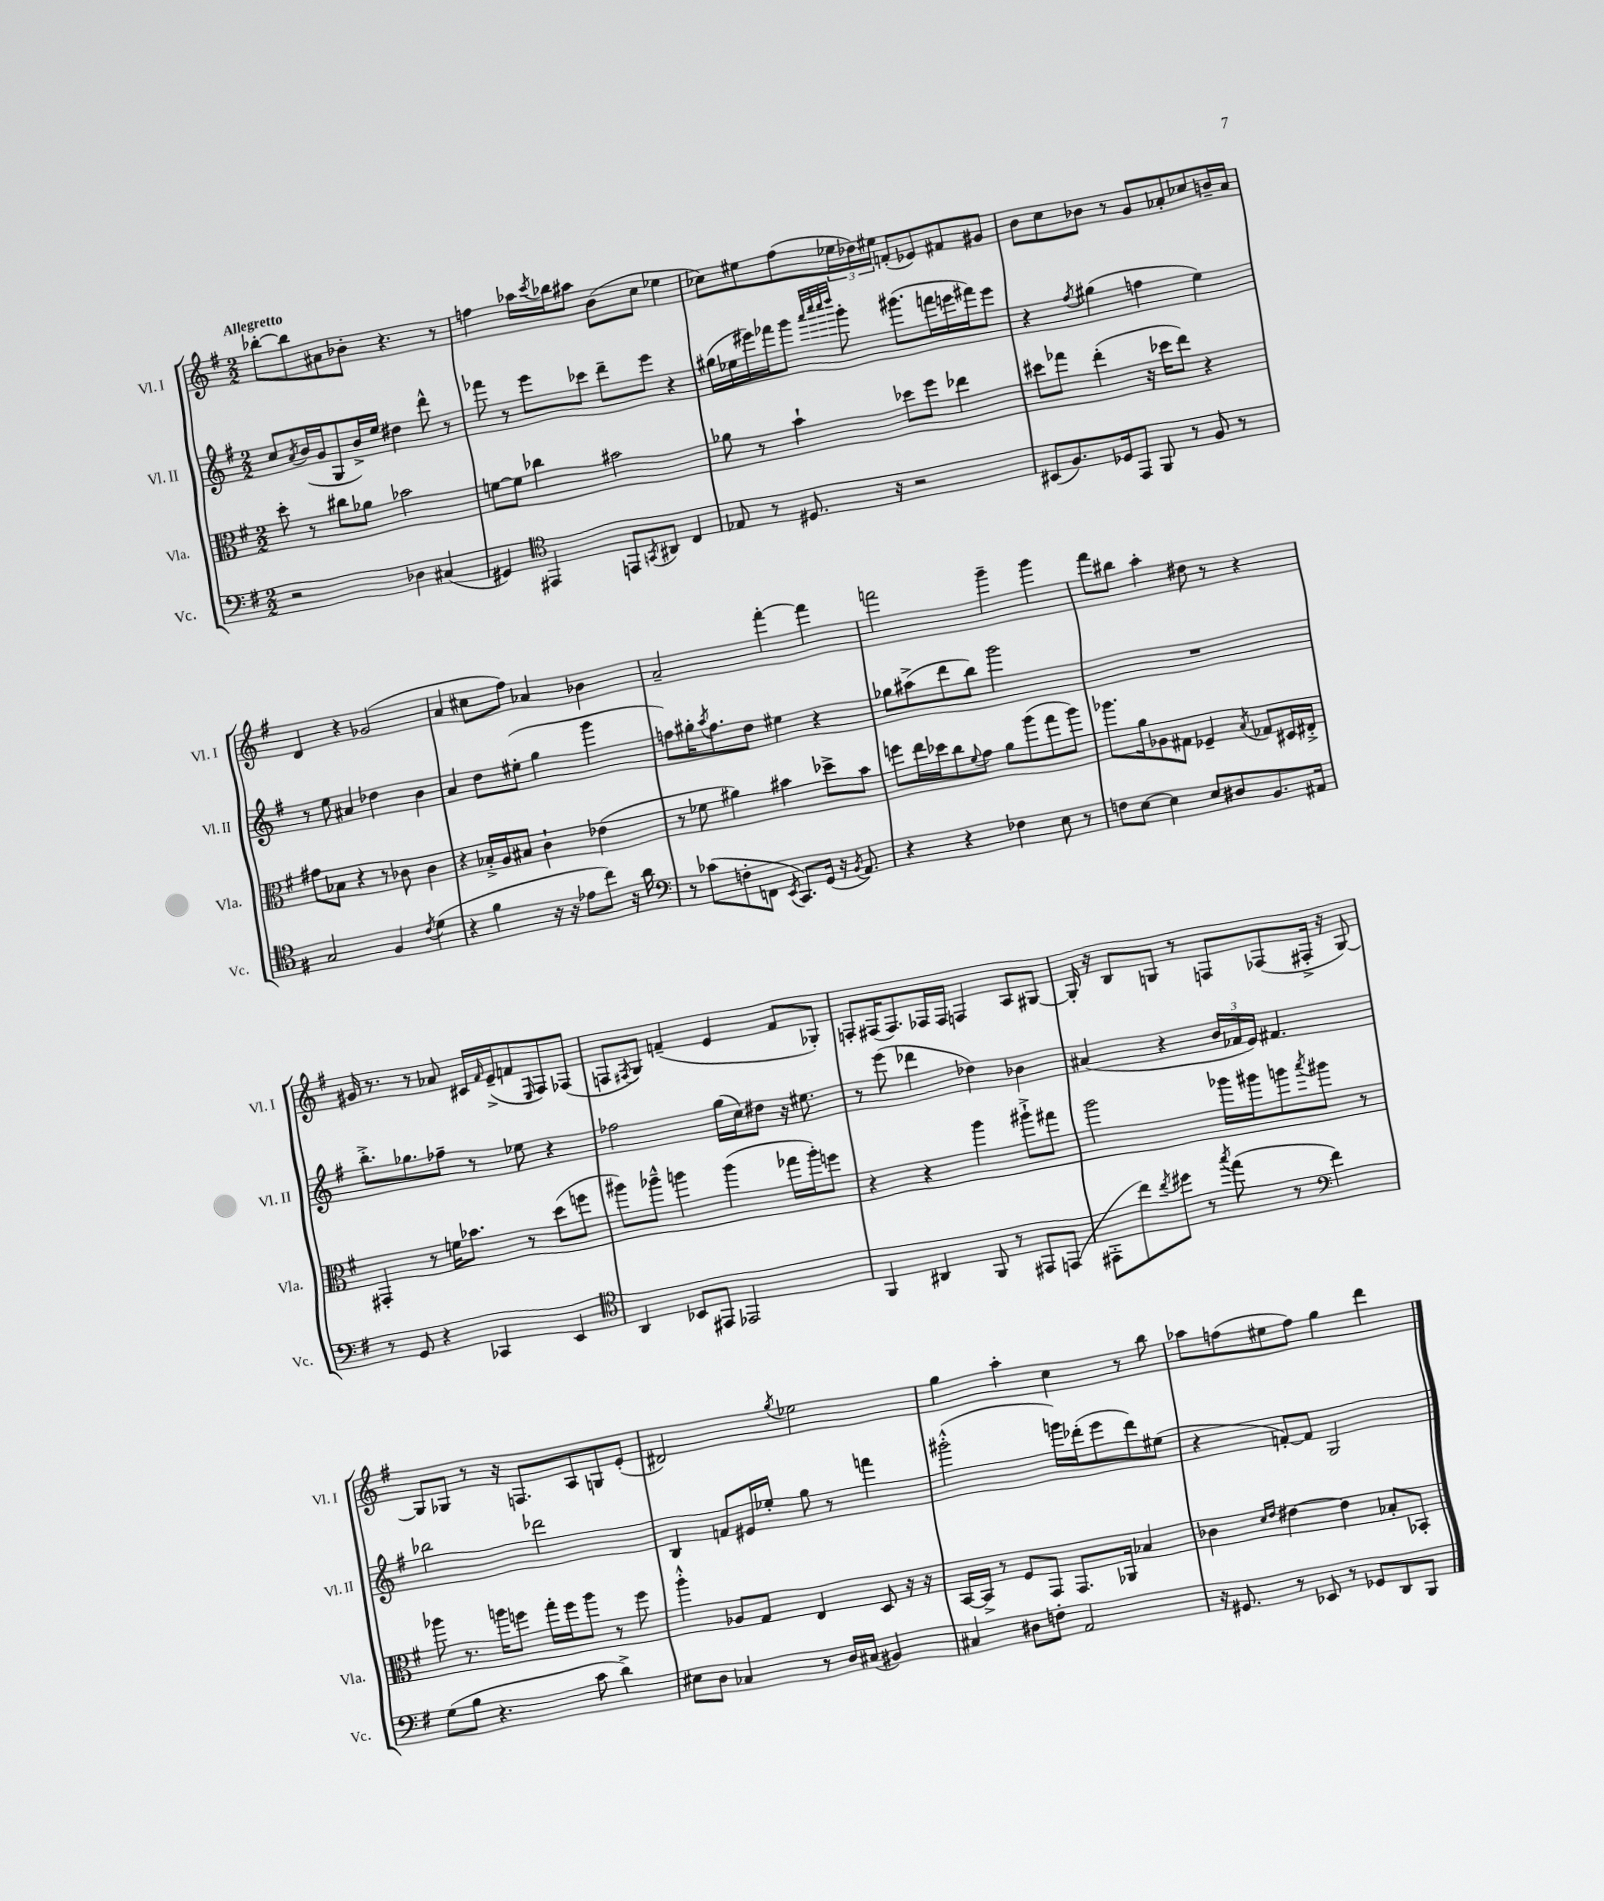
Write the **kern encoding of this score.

**kern	**kern	**kern	**kern
*part4	*part3	*part2	*part1
*staff4	*staff3	*staff2	*staff1
*I"Vc.	*I"Vla.	*I"Vl. II	*I"Vl. I
*I'Vc.	*I'Vla.	*I'Vl. II	*I'Vl. I
*clefF4	*clefC3	*clefG2	*clefG2
*k[f#]	*k[f#]	*k[f#]	*k[f#]
*M2/2	*M2/2	*M2/2	*M2/2
=1	=1	=1	=1
!	!	!	!LO:TX:a:B:t=Allegretto
2r	8dd'\	8cc/L	[8bb-X'\L
.	.	8qa/	.
.	8r	(16b/L	8bb-\]
.	.	16g/J	.
.	8cc#X\L	8G/	8a#X\
.	8a-X\J	16b^/L)	8b-X'\J
.	.	16ee/JJ	.
4D-X\	2b-X\	4dd#X\	4.r
(4C#X/	.	8ddd^^\	.
.	.	8r	8r
=2	=2	=2	=2
4GG#X/)	[8fn\L	8fff-X\	4ffn\
.	8f\J]	8r	.
*clefC4	*	*	*
4EE#X/	4cc-X\	8eee\L	16aa-X\LL
.	.	.	8qccc/
.	.	.	16bb-X\J
.	.	8ccc-X\J	8aa#X\J
8EEn/L	2b#X\	8ddd~\L	(8b\L
8qGGn/	.	.	.
8AA#X/J	.	8eee\J	8cc\J
4C/	.	4r	4ee-X\
=3	=3	=3	=3
8E-X/	8a-X\	(16gg#X\LL	8cc-X\L)
.	.	16ee-X\	.
8r	8r	16eee#X\)	8ee#X\
.	.	16fff-X\J	.
8.D#X/	4b`\	8ggg\J	(8ff#\
.	.	32qqaaa/LLL	.
.	.	32qqcccc/	.
.	.	32qqcccc/	.
.	.	32qqdddd/JJJ	.
.	.	8ggg'\	24ee-X\L
.	.	.	24dd-X\)
16r	.	.	.
.	.	.	24ee#X\JJ
2r	8dd-X\L	(8.ggg#X\L	(8fn'/L
.	8ff#\J	.	8e-X/)
.	.	16fffn\L	.
.	4ee-X\	16eeen\	8f#X/
.	.	16fff#X\J)	.
.	.	8eee\J	8g#X/J
=4	=4	=4	=4
(8BB#X/L	8dd#X\L	4r	8b\L
8.F#/)	8gg-X\J	.	8cc\
.	.	8qff#/	.
.	(4ee'\	(4gg#X\	8b-X\J
16D-X/k	.	.	.
8EE/J	.	.	8r
8FF#/	16r	4ffn\	8g/L
.	16dd-X\KL	.	.
8r	8ee\J)	.	8a-X'/
8F#/	4r	4ee\)	8cc-X/
8r	.	.	16bn~/L
.	.	.	16a-/JJ
!!LO:LB:g=z
=5	=5	=5	=5
2G/	8g#X\L	8r	4d/
.	8B-X\J	8ee\	.
.	4r	4a#X/	4r
4F#/	8r	4dd-X\	(2g-X/
.	8c-X\	.	.
8qc/	.	.	.
(4d\	4c-\	4b\	.
=6	=6	=6	=6
4r	4r	4a/	4a/
4f#\	16B-X'^/LL	8dd\L	8cc#X\L
.	16A/J	.	.
.	8B#X/J	(8ee#X'\J	8ff#\J)
16r	4c`\	4gg\	4a-X/
16r	.	.	.
8e-X\L	.	.	.
8cc\J)	(4e-X\	4ggg\	4b-X\
16r	.	.	.
16a\	.	.	.
=7	=7	=7	=7
*clefF4	*	*	*
8r	8r	8ffn\L)	2a~/
(8c-X\L	8f-X\	16gg#X'\K	.
.	.	8qaa/	.
.	.	8.ff\	.
8Fn'\	4a#X\)	.	.
8FFn\J	.	8dd\J	.
8qEE/	.	.	.
8.CC/L)	4b#X\	4ee#X\	[4fff#'\
(16GG/Jk	.	.	.
16r	8dd-X^\L	4r	4fff#\]
8qBB/	.	.	.
8.AA/)	.	.	.
.	8b#\J	.	.
=8	=8	=8	=8
4r	8ffn\L	8gg-X\L	2fffn\
.	16ee\L	(8aa#X^\	.
.	16dd-X\J	.	.
4r	8cc\	8ddd\	.
.	8qqf#/	.	.
.	8g\J	8bb\J)	.
4F-X\	8a\L	2ggg\	4ggg~\
.	(8aa\	.	.
8E\	8gg\	.	4ggg\
8r	8aa\J)	.	.
=9	=9	=9	=9
8Fn\L	8.aa-X\L	1r	8fff#\L
[8E\J	.	.	8bb#X\J
.	16a\k	.	.
4E\]	8A-X\	.	4aa'\
.	8G#X\J	.	.
8E/L	4F-X~/	.	8dd#X\
8D#X/	.	.	8r
.	8qB/	.	.
8.BB/	8G-X/L	.	4r
.	16D#X/L	.	.
16AA#X/Jk	16E#X'^/JJ	.	.
!!LO:LB:g=z
=10	=10	=10	=10
8r	4GG#X'/	8.bb'^\L	16g#X/
.	.	.	8.r
8GG/	.	.	.
.	.	8.gg-X\	.
4r	8r	.	8r
.	16fn\KL	8ff-X~\J	8a-X/
.	8.b-X\J	.	.
4CC-X/	.	8r	16c#X/LL
.	.	.	16qqf#/
.	.	.	(16e~^/J
.	8r	8ee-X\	8fn/
.	.	.	16qqE/
4EE/	(8dd\L	4r	8F#/)
.	8ffn\J	.	(8F-X/J
=11	=11	=11	=11
*clefC4	*	*	*
4AA/	8aa#X\L)	2ff-X\	8Fn/L
.	.	.	8qF#X/
.	8aa-X~^^\J	.	8G/J)
8BB-X/L	4aan\	.	(4fn~/
8EE#X/J	.	.	.
2EE-X/	(4aa\	(16gg\LL	4e/
.	.	16cc\J)	.
.	.	8dd#X\J	.
.	16gg-X\LL	16r	8f/L
.	16aa'\J)	8.ee#X\	.
.	8ffn\J	.	8G-X'/J)
=12	=12	=12	=12
4FF#/	4r	8r	8Fn'/L
.	.	(8eee\	(16F#X/K
.	.	.	8.F#/)
4AA#X/	4r	4ddd-X\	.
.	.	.	16F-X/L
.	.	.	16F-/JJ
8FF#/	4aa\	4dd-X\)	4Fn/
8r	.	.	.
8EE#X/L	8aa#X`^\L	4b-X\	8A/L
(8EEn/J	8gg#X\J	.	[8G#X/J
=13	=13	=13	=13
8EE#X'\L	2aa\	(4a#X/	16G#'/]
.	.	.	16r
8cc\)	.	.	8B/L
8qcc/	.	.	.
8dd#X\J	.	4r	8Gn/J
8r	.	.	8r
8qgg/	.	.	.
(8ee\	16aa-X\LL	24b/LL	8Fn/L
.	.	24f-X/	.
.	16aa#X\J	.	.
.	.	24e/JJ)	.
8r	8aan\	4.f#X/	(8F-X/
*clefF4	*	*	*
.	8qbb/	.	.
4f#\)	8aa#X\J	.	16F#X'^/Jk
.	.	.	16r
.	8r	.	[8G/)
!!LO:LB:g=z
=14	=14	=14	=14
(8G\L	8aa-X\	2bb-X\	8G/L]
8B\J	8.r	.	8G-X/J
4.r	.	.	8r
.	16aan\KL	.	.
.	8ffn\J	.	16r
.	.	.	8.Fn/L
.	16gg'\LL	2ddd-X\	.
.	16ff\J	.	.
8c\	8aa\J	.	8A/
4d^\)	8r	.	8Gn/
.	8ff\	.	(8e'/J
=15	=15	=15	=15
8E#X\L	4aa'^^\	4B/	2d#X/)
8D\J	.	.	.
4C-X/	8A-X/L	8fn/L	.
.	8G/J	16e#X/L	.
.	.	16ee-X'/JJ	.
.	.	.	8qgg/
8r	4E/	8gg\	2ee-X\
16D/LL	.	8r	.
(16C#X/JJ	.	.	.
4BB#X/)	8D/	4fffn\	.
.	16r	.	.
.	16r	.	.
=16	=16	=16	=16
4C#X/	[16BB/LL	(2ggg#X'^^\	4gg\
.	16BB^/JJ]	.	.
.	8r	.	.
8D#X\L	8F#/L	.	4aa'\
8Fn'\J	8GG/J	.	.
2AA/	8.GG/L	16gggn\LL)	4cc\
.	.	(16ddd-X'\J	.
.	.	8eee\	.
.	16AA-X/Jk	.	.
.	4B-X/	8ddd-\)	8r
.	.	(8ee#X\J	8bb\
=17	=17	=17	=17
16r	4c-X\	4r	8aa-X\L
8.GG#X/	.	.	.
.	.	.	(8ffn\
.	16qqd/LL	.	.
.	16qqe/JJ	.	.
8r	[4e#X\	[8fn'/L)	8ee#X\
8EE-X/	.	8f/J]	8ff\J)
8r	4e#\]	2G/	4gg\
8GG-X/L	.	.	.
8DD/	8B-X'/L	.	4ddd\
8BBB/J	8BB-X'/J	.	.
==	==	==	==
*-	*-	*-	*-
